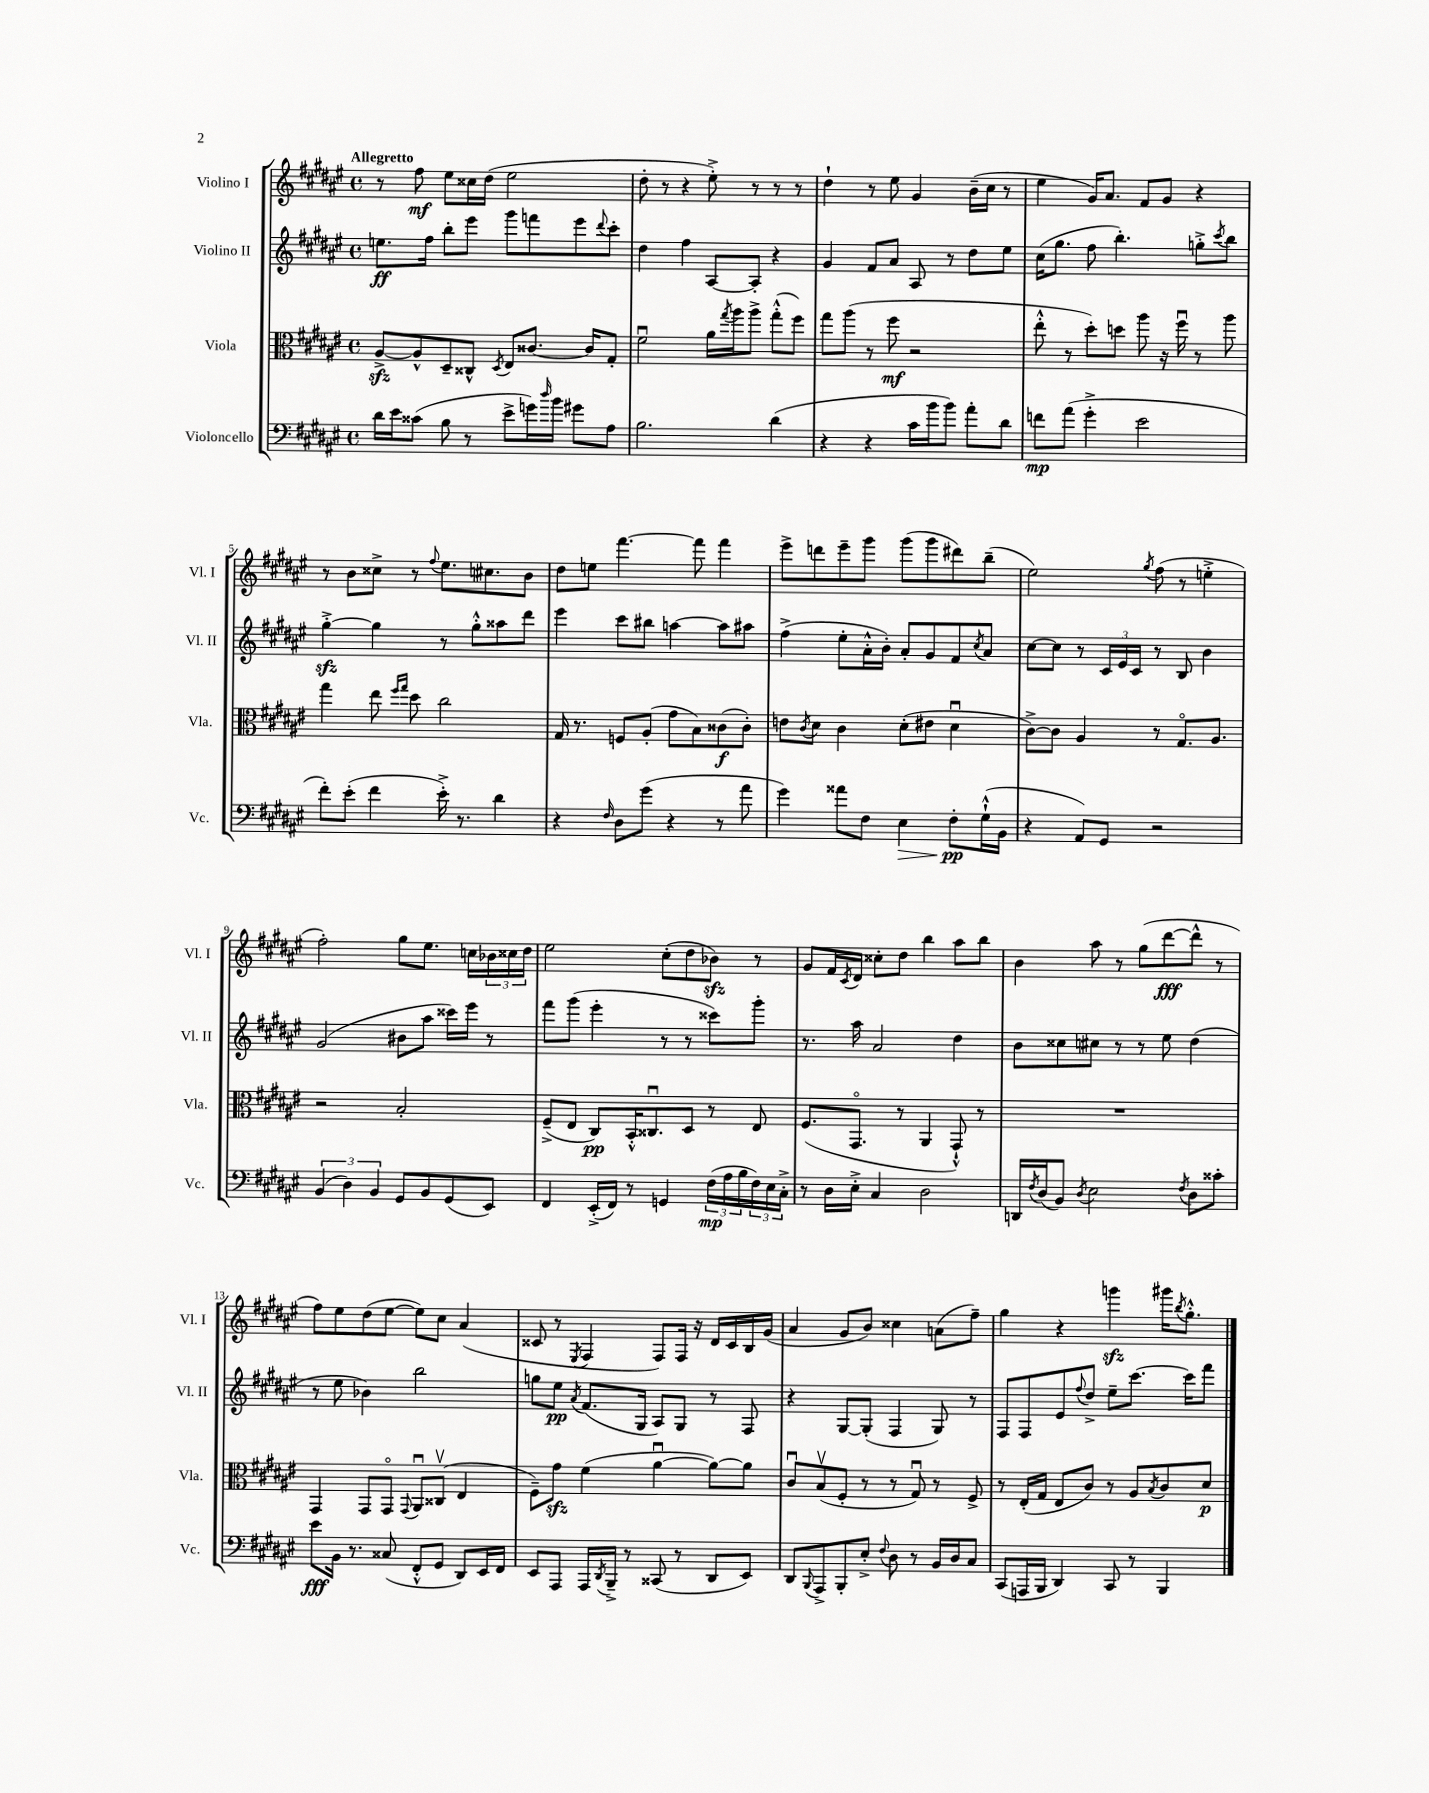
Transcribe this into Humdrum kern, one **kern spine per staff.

**kern	**kern	**kern	**kern
*staff4	*staff3	*staff2	*staff1
*clefF4	*clefC3	*clefG2	*clefG2
*k[f#c#g#d#a#e#]	*k[f#c#g#d#a#e#]	*k[f#c#g#d#a#e#]	*k[f#c#g#d#a#e#]
*M4/4	*M4/4	*M4/4	*M4/4
*met(c)	*met(c)	*met(c)	*met(c)
16d#	[8A#^	8.ee	8r
16e#	.	.	.
(8c##	8A#^^]	.	8ff#
.	.	16ff#	.
8B	8D#~	8bb'	8ee#
8r	8C##^^	8eee#	16cc##
.	.	.	(16dd#
.	8qD#	.	.
8e#^	8E#	8ggg#	2ee#
16g)	[8.c##	8fff	.
16qqdd#	.	.	.
16b	.	.	.
8g#	.	8eee#	.
.	16c##]	.	.
.	.	8qqddd#	.
8A#	8G#'	8ccc#'	.
=	=	=	=
2.B	2f#u	4dd#	8dd#'
.	.	.	8r
.	.	4ff#	4r
.	16a#	[8A#	8ee#'^)
.	8qgg#	.	.
.	16aa#	.	.
.	8aa#^	8A#']	8r
(4d#	(8gg#'^^	4r	8r
.	8ff#)	.	8r
=	=	=	=
4r	8gg#	4g#	4dd#`
.	(8aa#	.	.
4r	8r	8f#	8r
.	8ff#	8a#	8ee#
16c#	2r	8A#	4g#
16b	.	.	.
8b)	.	8r	.
8a#'	.	8dd#	(16b~
.	.	.	16cc#
8d#	.	8ee#	8r
=	=	=	=
8f	8ee#'^^	(16cc#	4ee#
.	.	8.gg#	.
(8a#	8r	.	.
4g#'^	8dd#')	8ff#	16g#)
.	.	.	8.a#
.	8dd	4.bb')	.
2e#	8aa#	.	8f#
.	16r	.	8g#
.	16ff#u	.	.
.	8r	8gg'^	4r
.	.	8qccc#	.
.	8aa#	8bb	.
=	=	=	=
8f#')	4gg#	[4gg#'^	8r
(8e#'	.	.	8b
4f#	8ee#	4gg#]	8cc##^
.	16qqff#	.	.
.	16qqgg#	.	.
.	8dd#	.	8r
.	.	.	8qqff#
16e#'^)	2cc#	8r	8.ee#
8.r	.	.	.
.	.	8gg#'^^	.
.	.	.	8.cc#
4d#	.	8aa##	.
.	.	8ddd#	8b
=	=	=	=
4r	16G#	4eee#	8dd#
.	8.r	.	.
.	.	.	8ee
16qqF#	.	.	.
8D#	8F	8ccc#	[4.fff#
(8g#	(8A#'	8bb#	.
4r	8g#	[4aa	.
.	8B)	.	8fff#]
8r	(8c##	8aa]	4fff#
8a#	8c##')	8aa#	.
=	=	=	=
4g#)	8e	(4ff#^	8eee#^
.	8qc#	.	.
.	8d#	.	8ddd
8a##	4c#	8ee#'	8eee#~
8F#	.	16a#'^^	8ggg#
.	.	16b')	.
4E#	(8d#'	8a#'	(8ggg#
.	8e#	8g#	8ggg#
8F#'	4d#u	8f#	8ddd#)
.	.	8qcc#	.
(16G#`^^	.	8a#	(8bb~
16BB	.	.	.
=	=	=	=
4r	[8c#^)	[8cc#	2ee#)
.	8c#]	8cc#]	.
8AA#)	4A#	8r	.
8GG#	.	24c#	.
.	.	24e#	.
.	.	24c#	.
.	.	.	8qgg#
2r	8r	8r	(8ff#
.	8.G#o	8B	8r
.	.	4b	4ee'^
.	8.A#	.	.
=	=	=	=
(6BB	2r	(2g#	2ff#')
6D#)	.	.	.
6BB	.	.	.
8GG#	2B'	8b#	8gg#
8BB	.	8aa#	8.ee#
(8GG#	.	16ccc##)	.
.	.	16eee#	16cc
8EE#)	.	8r	24b-
.	.	.	24cc##
.	.	.	24dd#
=	=	=	=
4FF#	(8F#~^	8fff#	2ee#
.	8E#	(8ggg#	.
(16EE#'^	8C#)	4eee#'	.
16FF#)	.	.	.
8r	16BB'^^	.	.
.	8.C##u	.	.
4GG	.	8r	(8cc#'
.	8D#	8r	8dd#
(24F#	8r	8ccc##)	8b-)
24A#	.	.	.
24B	.	.	.
24F#)	8E#	8ggg#'	8r
24E#	.	.	.
24C#'^	.	.	.
=	=	=	=
8r	(8.F#	8.r	8g#
16D#	.	.	16f#
.	.	.	8qc#
16E#'^	8.GG#o	16aa#	16d#
4C#	.	2a#	8cc##'
.	8r	.	8dd#
2D#	4AA#	.	4bb
.	8GG#`^^)	4dd#	8aa#
.	8r	.	8bb
=	=	=	=
16DD	1r	8b	4b
8qF#	.	.	.
(16D#	.	.	.
8BB)	.	8cc##	.
8qD#	.	.	.
2E#	.	8cc#	8aa#
.	.	8r	8r
.	.	8r	(8gg#
.	.	8ee#	[8ddd#
8qF#	.	.	.
8D#	.	(4dd#	8ddd#^^]
8c##'	.	.	8r
=	=	=	=
8e#	4GG#	8r	8ff#)
16BB	.	8ee#	8ee#
8.r	.	.	.
.	8GG#	4b-)	(8dd#
(8C##	8GG#o	.	[8ee#
.	8qqGG#	.	.
8FF#'^^	8AA#u	2bb	8ee#])
8GG#	(8C##v	.	8cc#
8DD#)	4E#	.	(4a#
16EE#	.	.	.
16FF#	.	.	.
=	=	=	=
8EE#	8F#~)	8gg	8c##
8AAA#	8g#	8ee#	8r
.	.	8qa#	8qE#
16AAA#	(4f#	(8.f#	4F#
8qDD#	.	.	.
16BBB~^	.	.	.
8r	.	.	.
.	.	16G#	.
(8CC##	[4a#u	8A#)	8F#)
8r	.	8G#	16F#
.	.	.	16r
8DD#	8a#_)	8r	16d#
.	.	.	16c##
8EE#)	8a#]	8F#	16B
.	.	.	(16g#
=	=	=	=
8DD#	8c#u	4r	4a#
8qqBBB	.	.	.
8AAA#^	(8Bv	.	.
8BBB'	8F#'	[8G#	8g#
8E#'^	8r	(8G#']	8b)
8qqF#	.	.	.
8D#	8r	4F#	4cc##
8r	8G#u)	.	.
16BB	8r	8G#)	(8a
16D#	.	.	.
8C#	8F#^	8r	8ff#~)
=	=	=	=
(8CC#	8r	8F#	4gg#
16AAA	(16E#'	8F#	.
16BBB	16G#	.	.
4DD#)	8E#	8e#	4r
.	.	8qqff#	.
.	8c#)	8dd#^	.
8CC#	8r	8ee#~	4ggg
8r	8A#	[8.ccc#	.
.	8qB	.	.
4BBB	8c#	.	16ggg#
.	.	.	8qbb
.	.	16ccc#]	8.gg#'^^
.	8d#	8fff#	.
==	==	==	==
*-	*-	*-	*-
